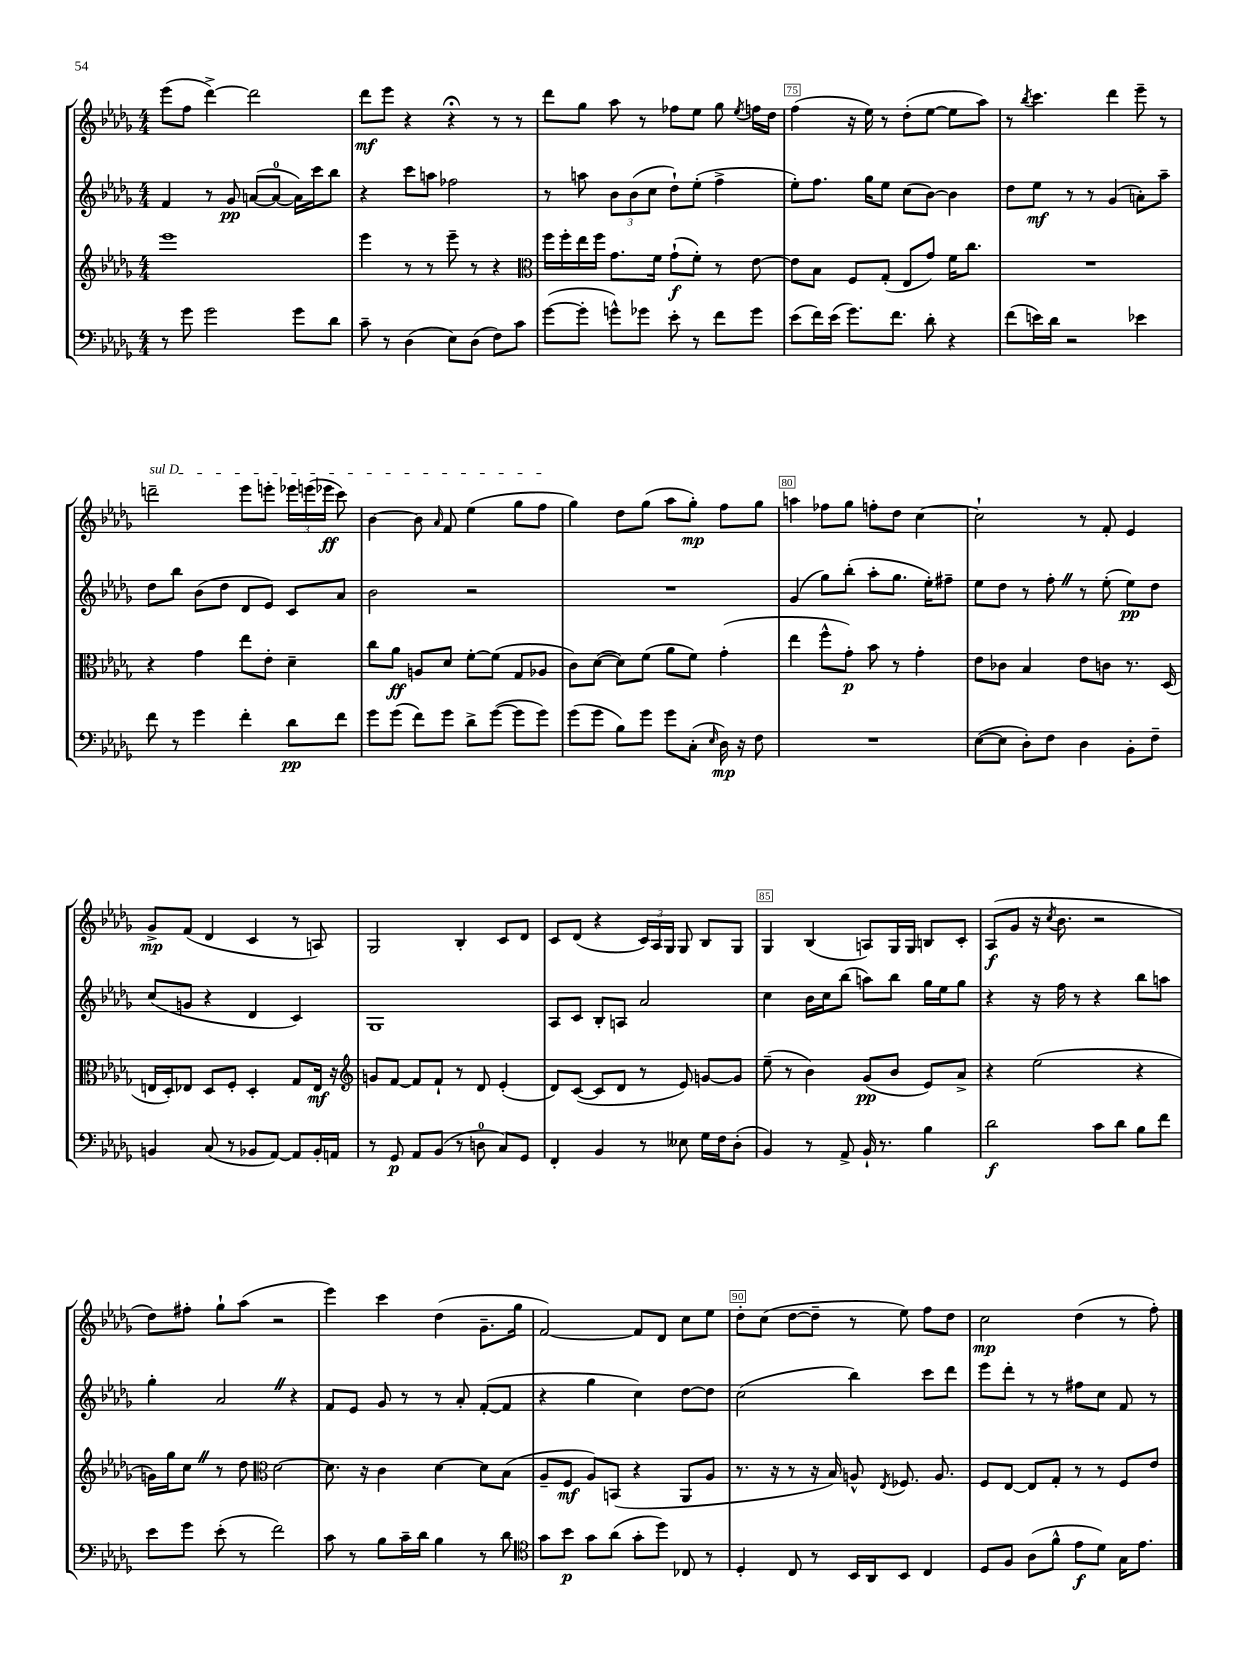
<<
\new StaffGroup <<
\new Staff = "s0" {
    \clef treble \key des \major \numericTimeSignature \time 4/4
    \autoBeamOff ees'''8[( f''8] des'''4~->) des'''2 |
    des'''8[\mf ees'''8] r4 r4\fermata r8 r8 |
    des'''8[ ges''8] aes''8 r8 fes''8[ ees''8] ges''8 \acciaccatura { ees''8 } f''16[ des''16] |
    f''4( r16 ees''16) r8 des''8[-.( ees''8]~ ees''8[ aes''8]) |
    r8 \acciaccatura { bes''8 } c'''4. des'''4 ees'''8-- r8 |
    \once \override TextSpanner.bound-details.left.text = \markup { \italic "sul D" } d'''2--\startTextSpan ees'''8[ e'''8]-. \tuplet 3/2 { ees'''16[ e'''16( ees'''16]\ff } c'''8) |
    bes'4~ bes'8 \grace { aes'16 } f'8 ees''4( ges''8[ f''8]\stopTextSpan |
    ges''4) des''8[ ges''8]( aes''8[ ges''8]-.\mp) f''8[ ges''8] |
    a''4 fes''8[ ges''8] f''8[-. des''8] c''4~ |
    c''2-! r8 f'8-. ees'4 |
    ges'8[->\mp f'8]( des'4 c'4 r8 a8) |
    ges2 bes4-. c'8[ des'8] |
    c'8[ des'8]( r4 \tuplet 3/2 { c'16[) aes16 ges16] } ges8 bes8[ ges8] |
    ges4 bes4( a8[) ges16 ges16] b8[ c'8]-. |
    aes8[\f( ges'8] r16 \acciaccatura { c''8 } bes'8. r2 |
    des''8[) fis''8]-. ges''8[-! aes''8]( r2 |
    ees'''4) c'''4 des''4( ges'8.[-- ges''16] |
    f'2~) f'8[ des'8] c''8[ ees''8] |
    des''8[-. c''8]( des''8[~ des''8]-- r8 ees''8) f''8[ des''8] |
    c''2\mp des''4( r8 f''8-.) \bar "|." |
}
\new Staff = "s1" {
    \clef treble \key des \major \numericTimeSignature \time 4/4
    \autoBeamOff f'4 r8 ges'8\pp a'8[~( a'8]-0~ a'16[) c'''16 bes''8] |
    r4 c'''8[ a''8] fes''2 |
    r8 a''8 \tuplet 3/2 { bes'8[ bes'8( c''8] } des''8[-!) ees''8]-.( f''4-> |
    ees''8[-.) f''8.] ges''16[ ees''8] c''8[( bes'8]~) bes'4 |
    des''8[ ees''8]\mf r8 r8 ges'4( a'8[-.) aes''8]-- |
    des''8[ bes''8] bes'8[( des''8] des'8[ ees'8]) c'8[ aes'8] |
    bes'2 r2 |
    R1 |
    ges'4( ges''8[) bes''8]-.( aes''8[-. ges''8.] ees''16[-.) fis''8]-- |
    ees''8[ des''8] r8 f''8-. \once \override BreathingSign.text = \markup { \musicglyph "scripts.caesura.straight" } \breathe r8 ees''8-.( ees''8[\pp) des''8] |
    c''8[( g'8] r4 des'4 c'4) |
    ges1 |
    aes8[ c'8] bes8[-. a8] aes'2 |
    c''4 bes'16[ c''16 bes''8]( a''8[) bes''8] ges''16[ ees''16 ges''8] |
    r4 r16 f''16 r8 r4 bes''8[ a''8] |
    ges''4-. aes'2 \once \override BreathingSign.text = \markup { \musicglyph "scripts.caesura.straight" } \breathe r4 |
    f'8[ ees'8] ges'8 r8 r8 aes'8-. f'8[~-.( f'8] |
    r4 ges''4 c''4) des''8[~ des''8] |
    c''2( bes''4) c'''8[ des'''8] |
    ees'''8[ des'''8]-. r8 r8 fis''8[ c''8] f'8 r8 \bar "|." |
}
\new Staff = "s2" {
    \clef treble \key des \major \numericTimeSignature \time 4/4
    \autoBeamOff ees'''1 |
    ees'''4 r8 r8 ees'''8-- r8 r4 |
    \clef alto f''16[ f''16-. ees''16 f''16] ges'8.[ f'16] ges'8[-!\f( f'8]-.) r8 ees'8~ |
    ees'8[ bes8] f8[ ges8]-.( ees8[ ges'8]) f'16[ c''8.] |
    R1 |
    r4 ges'4 ees''8[ ees'8]-. des'4-- |
    c''8[ aes'8]\ff a8[ des'8] f'8[~-. f'8]( ges8[ aes8] |
    c'8[) des'8]~( des'8[) f'8]( aes'8[ f'8]) ges'4-.( |
    ees''4 f''8[-^ ges'8]-.\p) bes'8 r8 ges'4-. |
    ees'8[ ces'8] bes4 ees'8[ c'8] r8. des16( |
    e16[ des16-.) ees8] des8[ f8]-. des4-. ges8[ ees16]\mf r16 |
    \clef treble g'8[ f'8]~ f'8[ f'8]-! r8 des'8 ees'4-.( |
    des'8[) c'8]~( c'8[ des'8] r8 ees'8) g'8[~ g'8] |
    ees''8--( r8 bes'4) ges'8[\pp( bes'8] ees'8[) aes'8]-> |
    r4 ees''2( r4 |
    g'16[) ges''16 c''8] \once \override BreathingSign.text = \markup { \musicglyph "scripts.caesura.straight" } \breathe r8 des''8 \clef alto des'2~ |
    des'8. r16 c'4 des'4~ des'8[ bes8]( |
    aes8[-- f8]\mf aes8[) b,8]( r4 aes,8[ aes8] |
    r8. r16 r8 r16 bes16) a8-^ \acciaccatura { ees8 } fes8. a8. |
    f8[ ees8]~ ees8[ ges8]-. r8 r8 f8[ ees'8] \bar "|." |
}
\new Staff = "s3" {
    \clef bass \key des \major \numericTimeSignature \time 4/4
    \autoBeamOff r8 ges'8 ges'2 ges'8[ des'8] |
    c'8-- r8 des4( ees8[) des8]( f8[) c'8] |
    ges'8[~( ges'8]-. g'8[-^) ges'8] ees'8-. r8 f'8[ ges'8] |
    ees'8[( f'16) ees'16]( ges'8.[) f'8.] des'8-. r4 |
    f'8[( e'16) des'16] r2 ees'4 |
    f'8 r8 ges'4 f'4-. des'8[\pp f'8] |
    ges'8[ ges'8]( f'8[) ges'8] des'8[-> ges'8]~( ges'8[ ges'8]) |
    ges'8[( ges'8] bes8[) ges'8] ges'8[ c8]-.( \grace { ees16 } des16\mp) r16 f8 |
    R1 |
    ees8[~( ees8] des8[-.) f8] des4 bes,8[-. f8]-- |
    b,4 c8( r8 bes,8[ aes,8]~) aes,8[ bes,16-. a,16] |
    r8 ges,8\p aes,8[ bes,8]( r8 d8-0 c8[) ges,8] |
    f,4-. bes,4 r8 eeses8 ges16[ f16 des8]-.( |
    bes,4) r8 aes,8-> bes,16-! r8. bes4 |
    des'2\f c'8[ des'8] bes8[ f'8] |
    ees'8[ ges'8] ees'8-.( r8 f'2) |
    c'8 r8 bes8[ c'16-- des'16] bes4 r8 des'8 |
    \clef tenor ges'8[ bes'8]\p ges'8[ aes'8]( ges'8[-. des''8]) ces8 r8 |
    des4-. c8 r8 bes,16[ aes,16 bes,8] c4 |
    des8[ f8] aes8[( f'8]-^ ees'8[\f des'8]) ges16[ ees'8.] \bar "|." |
}
>>
>>
\layout { \context { \Score currentBarNumber = #72 \override BarNumber.break-visibility = ##(#f #t #t) barNumberVisibility = #(every-nth-bar-number-visible 5) \override BarNumber.stencil = #(make-stencil-boxer 0.1 0.3 ly:text-interface::print) } }
